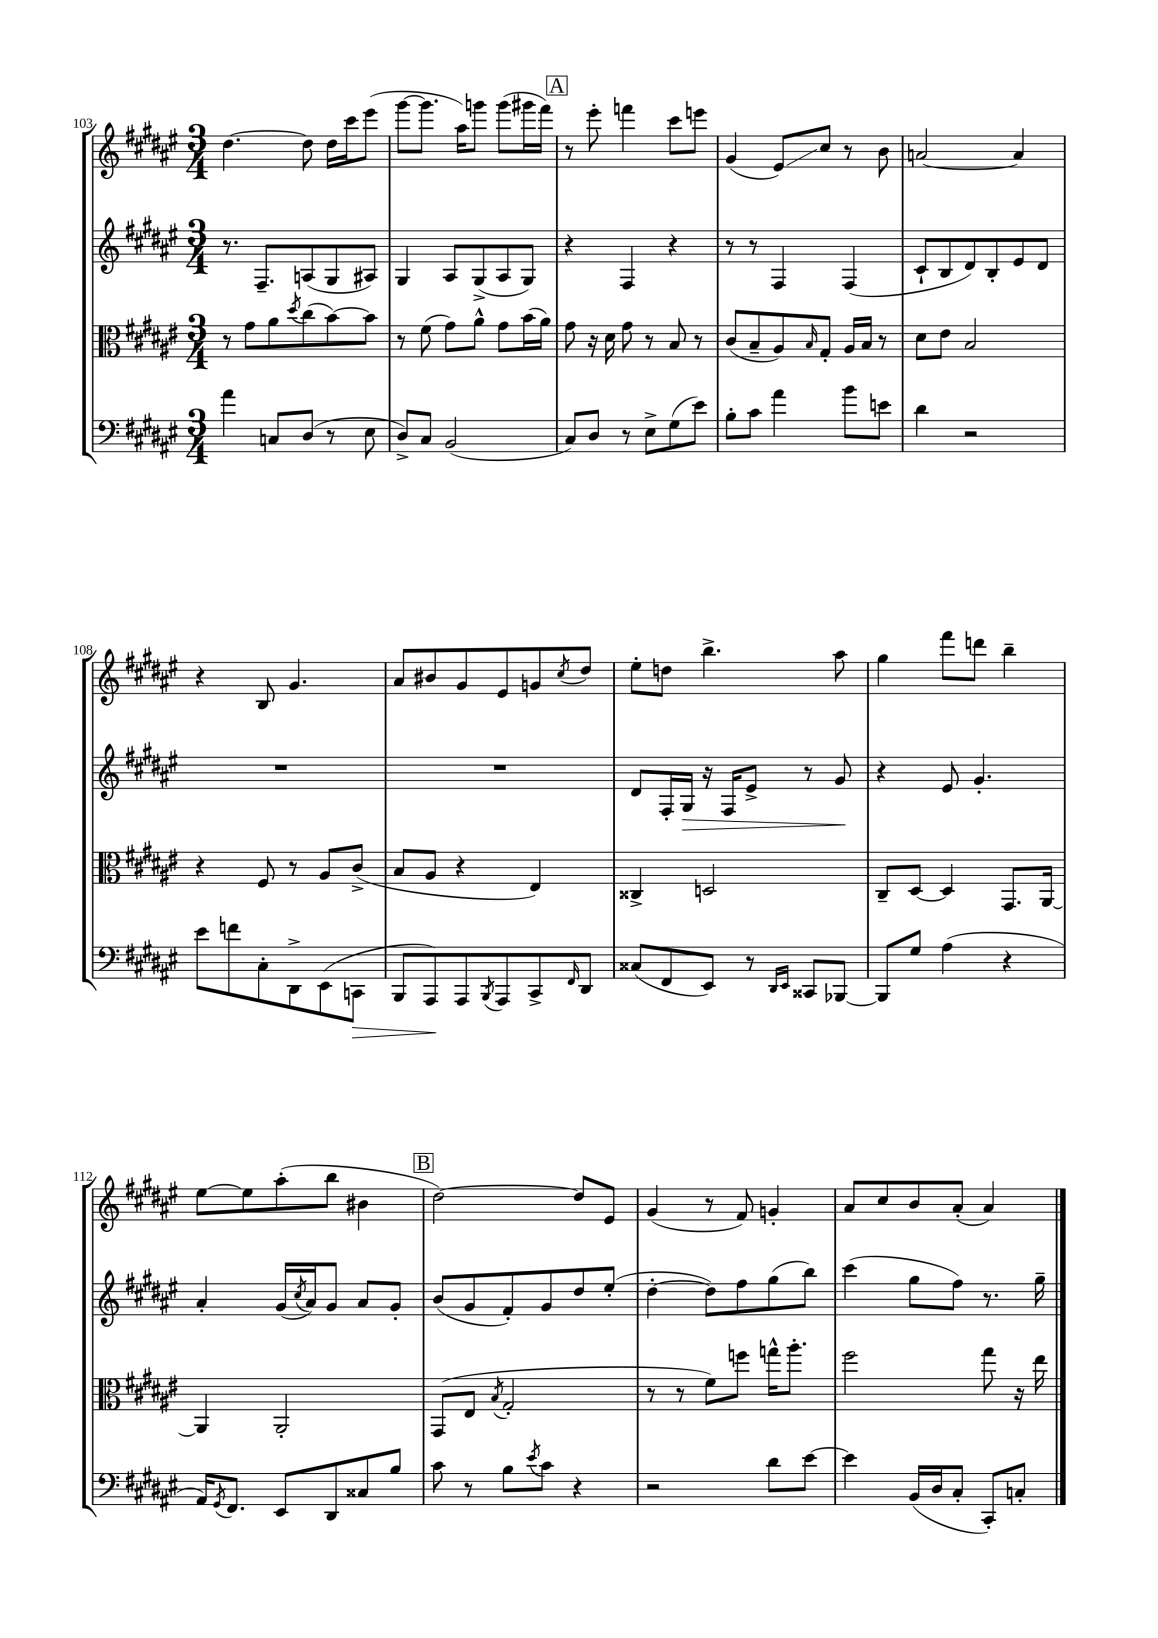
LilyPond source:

<<
\new StaffGroup <<
\new Staff = "s0" {
    \clef treble \key fis \major \numericTimeSignature \time 3/4
    dis''4.~ dis''8 dis''16 cis'''16 eis'''8( |
    gis'''8~ gis'''8. ais''16) g'''8 g'''8( gis'''16 fis'''16) |
    \mark \markup { \box "A" } r8 eis'''8-. f'''4 cis'''8 e'''8 |
    gis'4( eis'8\glissando) cis''8 r8 b'8 |
    a'2~ a'4 |
    r4 b8 gis'4. |
    ais'8 bis'8 gis'8 eis'8 g'8 \acciaccatura { cis''8 } dis''8 |
    eis''8-. d''8 b''4.-> ais''8 |
    gis''4 fis'''8 d'''8 b''4-- |
    eis''8~ eis''8 ais''8-.( b''8 bis'4 |
    \mark \markup { \box "B" } dis''2~) dis''8 eis'8 |
    gis'4( r8 fis'8) g'4-. |
    ais'8 cis''8 b'8 ais'8-.( ais'4) \bar "|." |
}
\new Staff = "s1" {
    \clef treble \key fis \major \numericTimeSignature \time 3/4
    r8. fis8.-- a8( gis8 ais8) |
    gis4 ais8 gis8->( ais8 gis8) |
    \mark \markup { \box "A" } r4 fis4 r4 |
    r8 r8 fis4 fis4( |
    cis'8-! b8 dis'8) b8-. eis'8 dis'8 |
    R2. |
    R2. |
    dis'8 fis16-. gis16\> r16 fis16 eis'8-> r8 gis'8\! |
    r4 eis'8 gis'4.-. |
    ais'4-. gis'16( \acciaccatura { cis''8 } ais'16) gis'8 ais'8 gis'8-. |
    \mark \markup { \box "B" } b'8( gis'8 fis'8-.) gis'8 dis''8 eis''8-.( |
    dis''4~-. dis''8) fis''8 gis''8( b''8) |
    cis'''4( gis''8 fis''8) r8. gis''16-- \bar "|." |
}
\new Staff = "s2" {
    \clef alto \key fis \major \numericTimeSignature \time 3/4
    r8 gis'8 ais'8 \acciaccatura { dis''8 } cis''8( b'8~) b'8 |
    r8 fis'8( gis'8) ais'8-^ gis'8 b'16( ais'16) |
    \mark \markup { \box "A" } gis'8 r16 dis'16 gis'8 r8 b8 r8 |
    cis'8( b8-- ais8) \grace { b16 } gis8-. ais16 b16 r8 |
    dis'8 eis'8 b2 |
    r4 fis8 r8 ais8 cis'8->( |
    b8 ais8 r4 eis4) |
    cisis4-> d2 |
    cis8-- dis8~ dis4 gis,8. ais,16~ |
    ais,4 ais,2-. |
    \mark \markup { \box "B" } gis,8( eis8 \acciaccatura { b8 } gis2-. |
    r8 r8 fis'8) f''8 g''16-^ ais''8.-. |
    fis''2 gis''8 r16 eis''16 \bar "|." |
}
\new Staff = "s3" {
    \clef bass \key fis \major \numericTimeSignature \time 3/4
    ais'4 c8 dis8( r8 eis8 |
    dis8->) cis8 b,2( |
    \mark \markup { \box "A" } cis8) dis8 r8 eis8-> gis8( eis'8) |
    b8-. cis'8 ais'4 b'8 e'8 |
    dis'4 r2 |
    eis'8 f'8 cis8-. dis,8-> eis,8( c,8\> |
    b,,8 ais,,8\!) ais,,8 \acciaccatura { b,,8 } ais,,8 cis,8-> \grace { fis,16 } dis,8 |
    cisis8( fis,8 eis,8) r8 \grace { dis,16 eis,16 } cisis,8 bes,,8~ |
    bes,,8 gis8 ais4( r4 |
    ais,16) \acciaccatura { gis,8 } fis,8. eis,8 dis,8 cisis8 b8 |
    \mark \markup { \box "B" } cis'8 r8 b8 \acciaccatura { eis'8 } cis'8 r4 |
    r2 dis'8 eis'8~ |
    eis'4 b,16( dis16 cis8-. cis,8-.) c8-. \bar "|." |
}
>>
>>
\layout { \context { \Score currentBarNumber = #103 } }
